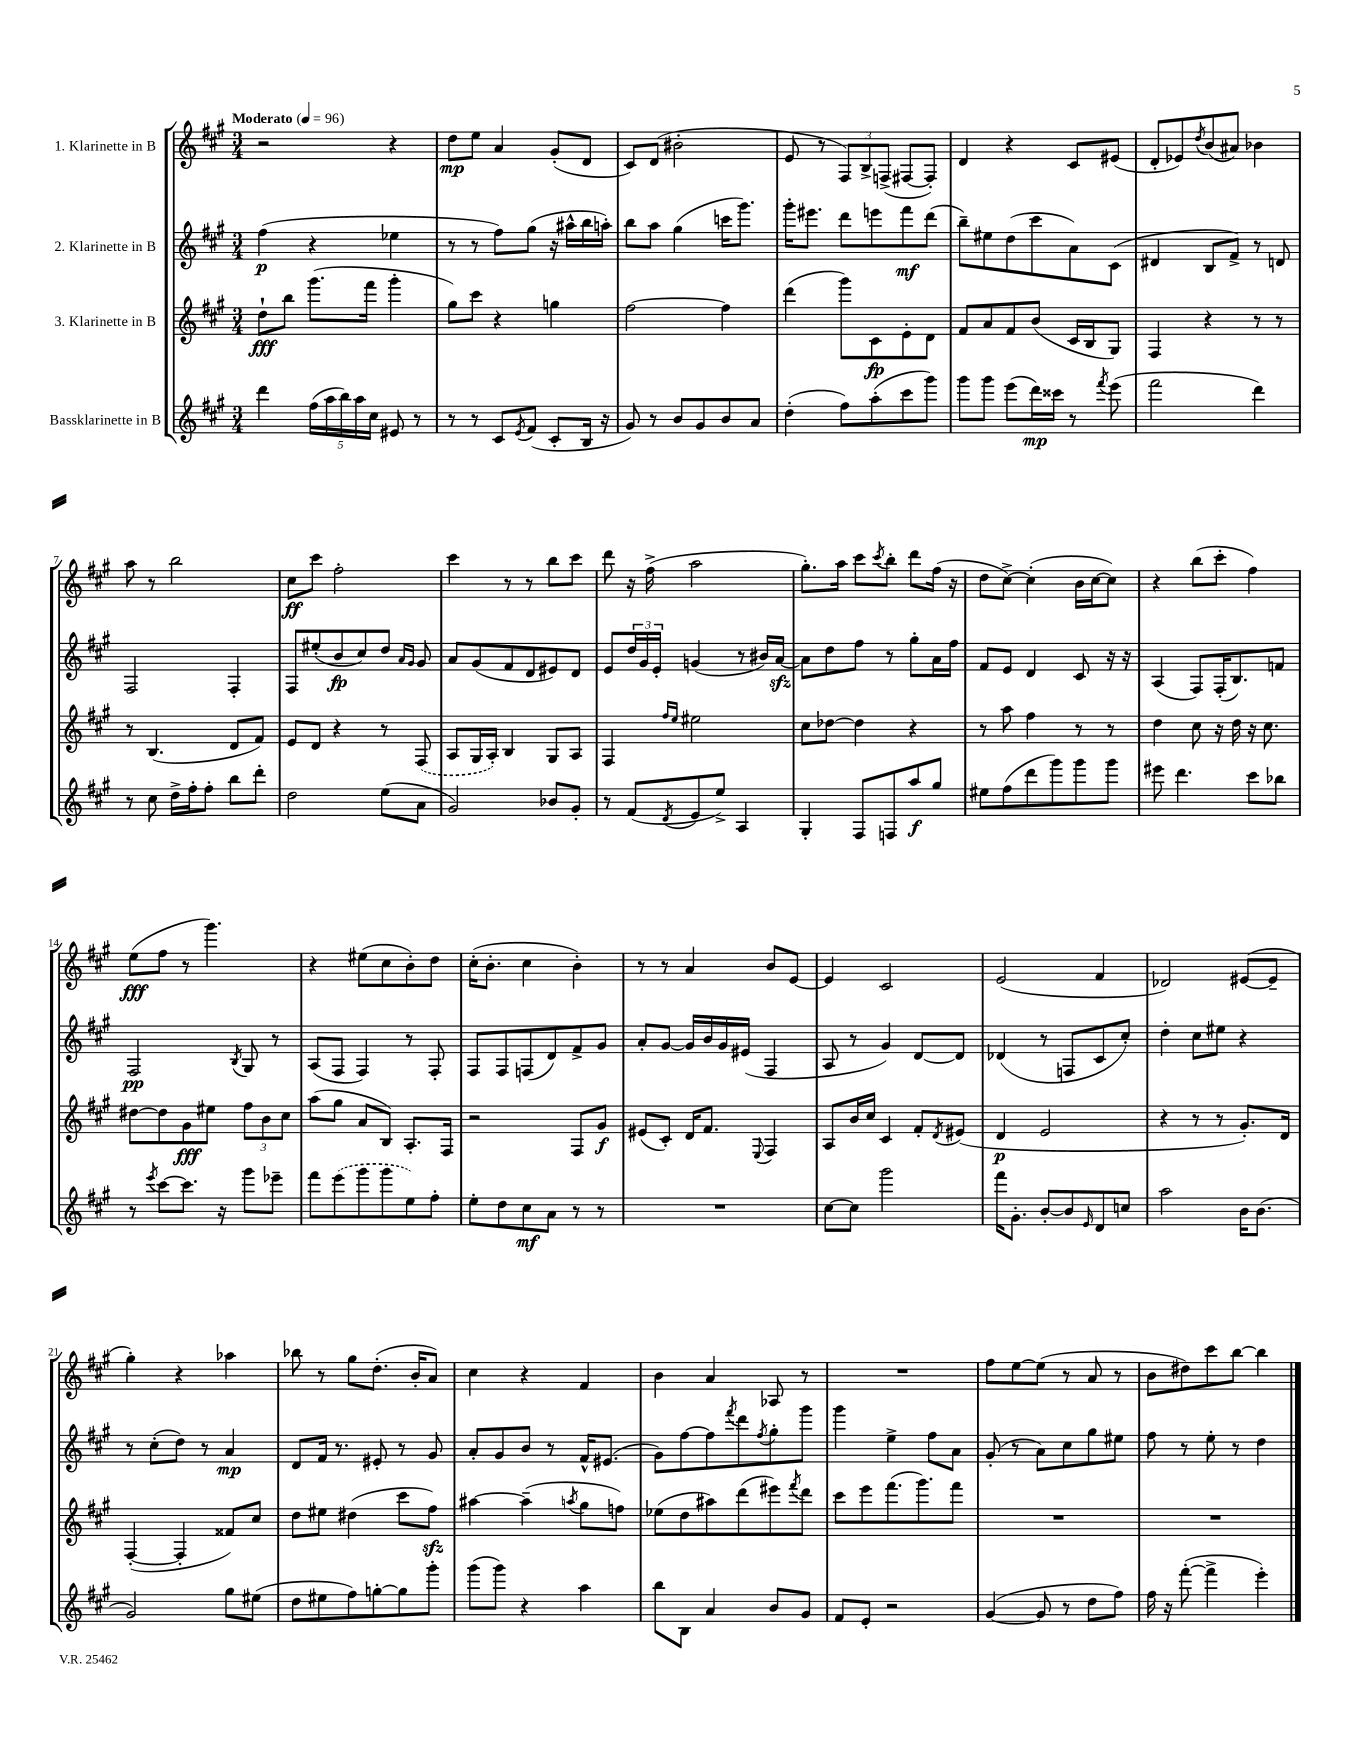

**kern	**kern	**kern	**kern
*staff4	*staff3	*staff2	*staff1
*clefG2	*clefG2	*clefG2	*clefG2
*k[f#c#g#]	*k[f#c#g#]	*k[f#c#g#]	*k[f#c#g#]
*M3/4	*M3/4	*M3/4	*M3/4
*MM96	*MM96	*MM96	*MM96
4ddd\	8dd`\L	(4ff#\	2r
.	8bb\J	.	.
(20ff#\LL	(8.ggg#\L	4r	.
20aa\	.	.	.
20bb\)	.	.	.
20aa\	.	.	.
.	16fff#\Jk	.	.
20cc#\JJ	.	.	.
8e#/	4ggg#'\	4ee-\	4r
8r	.	.	.
=	=	=	=
8r	8gg#\L)	8r	8dd\L
8r	8ccc#\J	8r	8ee\J
8c#/L	4r	8ff#\L)	4a/
8qe/	.	.	.
(8f#/J	.	(8gg#\J	.
8c#'/L	4gg\	16r	(8g#'/L
.	.	16aa#^^\LL	.
16B/Jk	.	16bb\	8d/J
16r	.	16aa'\JJ)	.
=	=	=	=
8g#/)	[2ff#\	8bb\L	8c#/L)
8r	.	8aa\J	(8d/J
8b/L	.	(4gg#\	2b#'\
8g#/	.	.	.
8b/	4ff#\]	16ccc\LK	.
.	.	8.ggg#\J)	.
8a/J	.	.	.
=	=	=	=
(4dd'\	(4ddd\	16ggg#'\LK	8e/
.	.	8.eee#\J	.
.	.	.	8r
8ff#\L)	8ggg#\L)	8ddd\L	12F#/L)
.	.	.	12B^/
(8aa'\	8c#\	8eee\	.
.	.	.	(12F^/J
8ccc#\	8e'\	8fff#\	[8F#/L
8ggg#\J)	8d\J	(8ddd\J	8F#'/]J)
=	=	=	=
8ggg#\L	8f#/L	8bb~\L)	4d/
8ggg#\J	8a/	8ee#\	.
(8eee\L	8f#/	(8dd\	4r
16ddd\L)	(8b/J	8ccc#\	.
16ccc##\JJ	.	.	.
8r	16c#/LL	8a\)	8c#/L
.	16B/J	.	.
8qfff#/	.	.	.
(8eee\	8G#/J)	(8c#\J	(8e#/J
=	=	=	=
2fff#\	4F#/	4d#/	8d'/L
.	.	.	8e-/)
.	.	.	8qdd/
.	4r	8B/L	(8b/
.	.	8f#^/J)	8a#/J)
4ddd\)	8r	8r	4b-\
.	8r	8d/	.
=	=	=	=
8r	8r	2F#/	8aa\
8cc#\	(4.B/	.	8r
16dd^\LL	.	.	2bb\
16ff#'\J	.	.	.
8ff#'\J	.	.	.
8bb\L	8d/L	4F#'/	.
8ddd'\J	8f#/J)	.	.
=	=	=	=
2dd\	8e/L	8F#/L	8cc#\L
.	8d/J	(8ee#'/	8ccc#\J
.	4r	8b/	2ff#'\
.	.	8cc#/)	.
(8ee\L	8r	8dd/J	.
.	.	16qqa/LL	.
.	.	16qqg#/JJ	.
8a\J	(8F#/	8g#/	.
=	=	=	=
2g#/)	8A/L	8a/L	4ccc#\
.	16G#/L	(8g#/	.
.	16A'/JJ)	.	.
.	4B/	8f#/	8r
.	.	8d/	8r
8b-/L	8G#/L	8e#/)	8bb\L
8g#'/J	8A/J	8d/J	8ccc#\J
=	=	=	=
8r	4F#/	8e/L	8ddd\
(8f#/L	.	24dd/L	16r
.	.	24g#/	.
.	.	.	(16ff#^\
.	.	24e'/JJ	.
.	16qqff#/LL	.	.
8qd/	16qqee/JJ	.	.
8e/	2ee#\	(4g/	2aa\
8ee^/J)	.	.	.
4A/	.	8r	.
.	.	16b#/LL)	.
.	.	[16a/JJ	.
=	=	=	=
4G#'/	8cc#\L	8a\]L	8.gg#'\L)
.	[8dd-\J	8dd\	.
.	.	.	16aa\Jk
8F#/L	4dd-\]	8ff#\J	8ccc#\L
.	.	.	8qccc#/
8F/	.	8r	8bb'\J
8aa/	4r	8gg#'\L	8ddd\L
8gg#/J	.	16a\L	(16ff#\Jk
.	.	16ff#\JJ	16r
=	=	=	=
8ee#\L	8r	8f#/L	8dd\L
(8ff#\	8aa\	8e/J	[8cc#^\J)
8ddd\	4ff#\	4d/	(4cc#'\]
8ggg#\)	.	.	.
8ggg#\	8r	8c#/	16b\LL
.	.	.	[16cc#\J
8ggg#\J	8r	16r	8cc#\]J)
.	.	16r	.
=	=	=	=
8eee#\	4dd\	(4A/	4r
4.ddd\	.	.	.
.	8cc#\	8F#/L)	(8bb\L
.	16r	(16F#'/K	8ccc#'\J
.	16dd\	8.B/)	.
8ccc#\L	16r	.	4ff#\)
.	8.cc#\	.	.
8bb-\J	.	8f/J	.
=	=	=	=
8r	[8dd#\L	2F#/	(8ee\L
8qeee/	.	.	.
[8ccc#\L	8dd#\]	.	8ff#\J
8.ccc#\]J	8g#\	.	8r
.	8ee#\J	.	4.ggg#\)
16r	.	.	.
.	.	8qB/	.
8ggg#\L	12ff#\L	8G#/	.
.	12b\	.	.
8eee-~\J	.	8r	.
.	12cc#\J	.	.
=	=	=	=
8fff#\L	(8aa\L	(8A/L	4r
(8eee\	8gg#\J	8F#/J	.
8ggg#\	8a/L	4F#/)	(8ee#\L
8ggg#\	8B/J)	.	8cc#\
8ee\)	8.A'/L	8r	8b'\)
8ff#'\J	.	8F#'/	8dd\J
.	16F#/Jk	.	.
=	=	=	=
8ee'\L	2r	8F#/L	(16cc#'\LK
.	.	.	8.b'\J
8dd\	.	8F#/	.
8cc#\	.	(8F/	4cc#\
8a\J	.	8d/)	.
8r	8F#/L	8f#^/	4b'\)
8r	8g#/J	8g#/J	.
=	=	=	=
2.r	(8e#/L	8a'/L	8r
.	8c#'/J)	[8g#/J	8r
.	16d/LK	16g#/]LL	4a/
.	8.f#/J	16b/	.
.	.	16g#/	.
.	.	(16e#/JJ	.
.	8qqE/	.	.
.	4F#/	4F#/	8b/L
.	.	.	[8e/J
=	=	=	=
[8cc#\L	8A/L	8A/	4e/]
8cc#\]J	16b/L	8r	.
.	16cc#/JJ	.	.
2ggg#\	4c#/	4g#/)	2c#/
.	8f#'/L	[8d/L	.
.	8qd/	.	.
.	(8e#/J	8d/]J	.
=	=	=	=
16fff#\LK	4d/	(4d-/	(2e/
8.g#'\J	.	.	.
[8b'/L	2e/	8r	.
8b/]	.	8F/L	.
16qqe/	.	.	.
8d/	.	8c#/	4f#/
8cc/J	.	8cc#'/J)	.
=	=	=	=
2aa\	4r	4dd'\	2d-/)
.	8r	8cc#\L	.
.	8r	8ee#\J	.
16b\LK	8.g#'/L)	4r	([8e#/L
(8.b\J	.	.	.
.	.	.	8e#~/]J
.	16d/Jk	.	.
=	=	=	=
2g#/)	([4F#'/	8r	4gg#'\)
.	.	(8cc#'\L	.
.	4F#'/]	8dd\J)	4r
.	.	8r	.
8gg#\L	8f##/L)	4a/	4aa-\
(8ee#\J	8cc#/J	.	.
=	=	=	=
8dd\L	8dd\L	8d/L	8bb-\
8ee#\	8ee#\J	16f#/Jk	8r
.	.	8.r	.
8ff#\)	(4dd#\	.	8gg#\L
[8gg'\	.	8e#'/	(8.dd'\J
8gg\]	8ccc#\L	8r	.
.	.	.	16b'/LK
8ggg#'\J	8ff#\J)	8g#/	8a/J)
=	=	=	=
(8ggg#\L	[4aa#\	8a'/L	4cc#\
8ggg#\J)	.	8g#/	.
4r	(4aa#~\]	8b/J	4r
.	.	8r	.
.	8qaa/	.	.
4aa\	8gg#\L	16f#^^/LK	4f#/
.	.	(8.e#/J	.
.	8ff\J)	.	.
=	=	=	=
8bb\L	(8ee-\L	8g#\L)	4b\
8B\J	8dd\	[8ff#\	.
4a/	8aa#\)	8ff#\]	4a/
.	.	8qfff#/	.
.	(8ddd\	8ddd\	.
.	.	8qff#/	.
8b/L	8eee#\)	8gg#'\	8A-/
.	8qfff#/	.	.
8g#/J	8ddd\J	8ggg#\J	8r
=	=	=	=
8f#/L	8ccc#\L	4ggg#\	2.r
8e'/J	8eee\	.	.
2r	(8.fff#\	4ee^\	.
.	8.ggg#\)	.	.
.	.	8ff#\L	.
.	8fff#\J	8a\J	.
=	=	=	=
([4g#/	2.r	(8g#'/	8ff#\L
.	.	8r	[8ee\
8g#/]	.	8a\L)	(8ee\]J
8r	.	8cc#\	8r
8dd\L	.	8gg#\	8a/
8ff#\J)	.	8ee#\J	8r
=	=	=	=
16ff#\	2.r	8ff#\	8b\L
16r	.	.	.
([8fff#'\	.	8r	8dd#\)
4fff#^\]	.	8ee'\	8ccc#\
.	.	8r	[8bb\J
4eee'\)	.	4dd\	4bb\]
==	==	==	==
*-	*-	*-	*-
